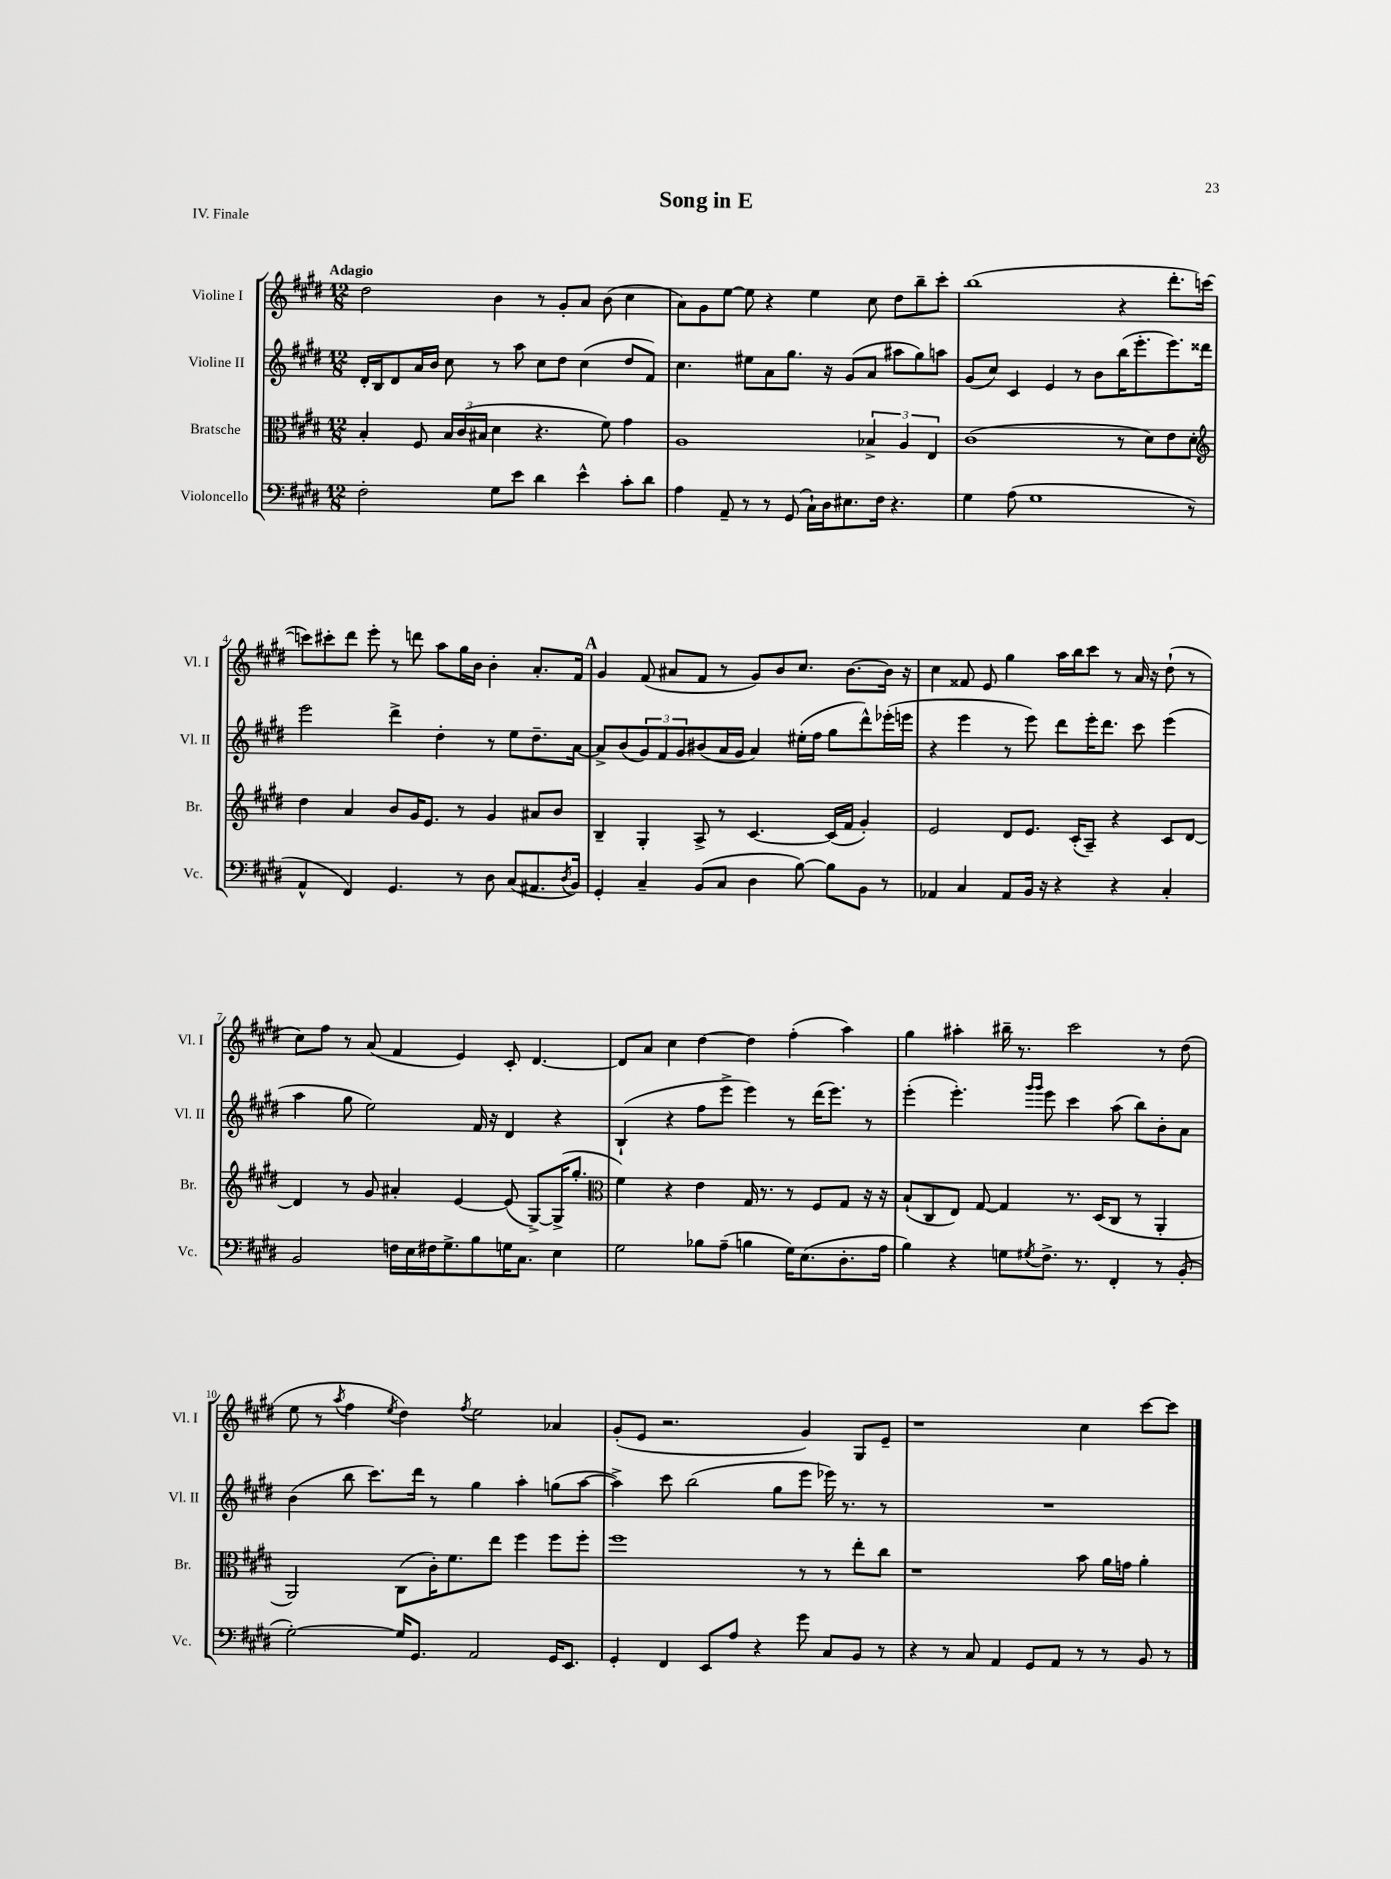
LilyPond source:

\header { title = "Song in E" piece = "IV. Finale" }
<<
\new StaffGroup <<
\new Staff = "s0" \with { instrumentName = "Violine I" shortInstrumentName = "Vl. I" } {
    \clef treble \key e \major \numericTimeSignature \time 12/8 \tempo "Adagio"
    dis''2 b'4 r8 gis'8-. a'8 b'8( cis''4 |
    a'8) gis'8 e''8~ e''8 r4 e''4 cis''8 dis''8 b''8-- cis'''8-. |
    b''1( r4 dis'''8.-. c'''16~ |
    c'''8) cis'''8-. dis'''8 e'''8-. r8 d'''8 a''8 gis''16 b'16 b'4-. a'8.-. fis'16 |
    \mark \markup { \bold "A" } gis'4 fis'8( ais'8 fis'8 r8 gis'8) b'8 cis''8. b'8.~ b'16 r16 |
    cis''4 fisis'8 e'8 gis''4 a''16 b''16 cis'''8 r8 a'16 r16 dis''8-!( r8 |
    cis''8) fis''8 r8 a'8( fis'4 e'4) cis'8-. dis'4.~ |
    dis'8 a'8 cis''4 dis''4~ dis''4 fis''4-.( a''4) |
    gis''4 ais''4-. bis''16-- r8. cis'''2 r8 dis''8( |
    e''8 r8 \acciaccatura { a''8 } fis''4 \acciaccatura { e''8 } dis''4) \acciaccatura { fis''8 } e''2 aes'4 |
    gis'8-.( e'8 r2. gis'4) gis8 e'8-- |
    r1 cis''4 cis'''8~ cis'''8 \bar "|." |
}
\new Staff = "s1" \with { instrumentName = "Violine II" shortInstrumentName = "Vl. II" } {
    \clef treble \key e \major \numericTimeSignature \time 12/8
    dis'16-. b16 dis'8 a'16 b'16 cis''8 r8 a''8 cis''8 dis''8 cis''4( dis''8 fis'8) |
    cis''4. eis''8 a'8 gis''8. r16 gis'8( a'8 ais''8 gis''8) a''8 |
    gis'8( cis''8) cis'4 e'4 r8 b'8 b''16( e'''8.-. e'''8.) disis'''16 |
    e'''2 dis'''4-> dis''4-. r8 e''8 dis''8.-- a'16~ |
    \mark \markup { \bold "A" } a'8-> b'8( \tuplet 3/2 { gis'8) fis'8 gis'8 } bis'8( a'16 gis'16 a'4) eis''16-.( fis''16 gis''8 dis'''8-^) ees'''16-.( e'''16 |
    r4 e'''4 r8 e'''8) dis'''8 e'''16-. dis'''8. cis'''8 e'''4( |
    a''4 gis''8 e''2) fis'16 r16 dis'4 r4 |
    b4-!( r4 fis''8 e'''8-> e'''4) r8 dis'''16( e'''8.) r8 |
    e'''4-.( e'''4.-.) \grace { gis'''16 gis'''16 } e'''8 cis'''4 a''8( b''8) b'8-. a'8 |
    b'4( b''8 cis'''8.) dis'''16 r8 gis''4 a''4-. g''8( a''8~ |
    a''4->) cis'''8 b''2( gis''8 e'''8 ees'''16) r8. r8 |
    R1. \bar "|." |
}
\new Staff = "s2" \with { instrumentName = "Bratsche" shortInstrumentName = "Br." } {
    \clef alto \key e \major \numericTimeSignature \time 12/8
    b4-. fis8 \tuplet 3/2 { b16 cis'16( bis16 } dis'4 r4. fis'8) gis'4 |
    a1 \tuplet 3/2 { bes4-> a4 e4 } |
    cis'1( r8 dis'8) e'8 dis'8-. |
    \clef treble dis''4 a'4 b'8 gis'16 e'8. r8 gis'4 ais'8 b'8 |
    \mark \markup { \bold "A" } b4-- gis4-. a8-> r8 cis'4.~ cis'16( fis'16 gis'4-.) |
    e'2 dis'8 e'8. cis'16-.( a8--) r4 cis'8 dis'8~ |
    dis'4 r8 gis'8 ais'4-. e'4~ e'8( gis8~->) gis16->( gis''8.-. |
    \clef alto fis'4) r4 e'4 gis16 r8. r8 fis8 gis8 r16 r16 |
    b8-!( cis8 e8) gis8~ gis4 r8. dis16( cis8 r8 a,4-. |
    a,2) cis8( cis'16-.) fis'8. e''8 fis''4 fis''8 fis''8-. |
    fis''1 r8 r8 e''8-. cis''8 |
    r1 b'8 a'16 g'16 a'4-. \bar "|." |
}
\new Staff = "s3" \with { instrumentName = "Violoncello" shortInstrumentName = "Vc." } {
    \clef bass \key e \major \numericTimeSignature \time 12/8
    fis2-. gis8 e'8 dis'4 e'4-^ cis'8-. dis'8 |
    a4 a,8-- r8 r8 gis,8( cis16-!) dis16 eis8. fis16 r4. |
    gis4 a8( gis1 r8 |
    a,4-^ fis,4) gis,4. r8 dis8 cis8( ais,8. \acciaccatura { dis8 } b,16) |
    \mark \markup { \bold "A" } gis,4-. cis4-- b,8( cis8 dis4 b8~) b8 b,8 r8 |
    aes,4 cis4 aes,8 b,16 r16 r4 r4 cis4-. |
    b,2 f16 e16 fis16 gis8.-> b8 g16 cis8. e4 |
    gis2 bes8 a8--( b4 gis16) e8.( dis8.-. a16 |
    b4) r4 g8 \acciaccatura { gis8 } fis8.-> r8. fis,4-. r8 b,8-.( |
    gis2~-.) gis16 gis,8. a,2 gis,16 e,8. |
    gis,4-. fis,4 e,8 a8 r4 gis'8 cis8 b,8 r8 |
    r4 r8 cis8 a,4 gis,8 a,8 r8 r8 b,8 r8 \bar "|." |
}
>>
>>
